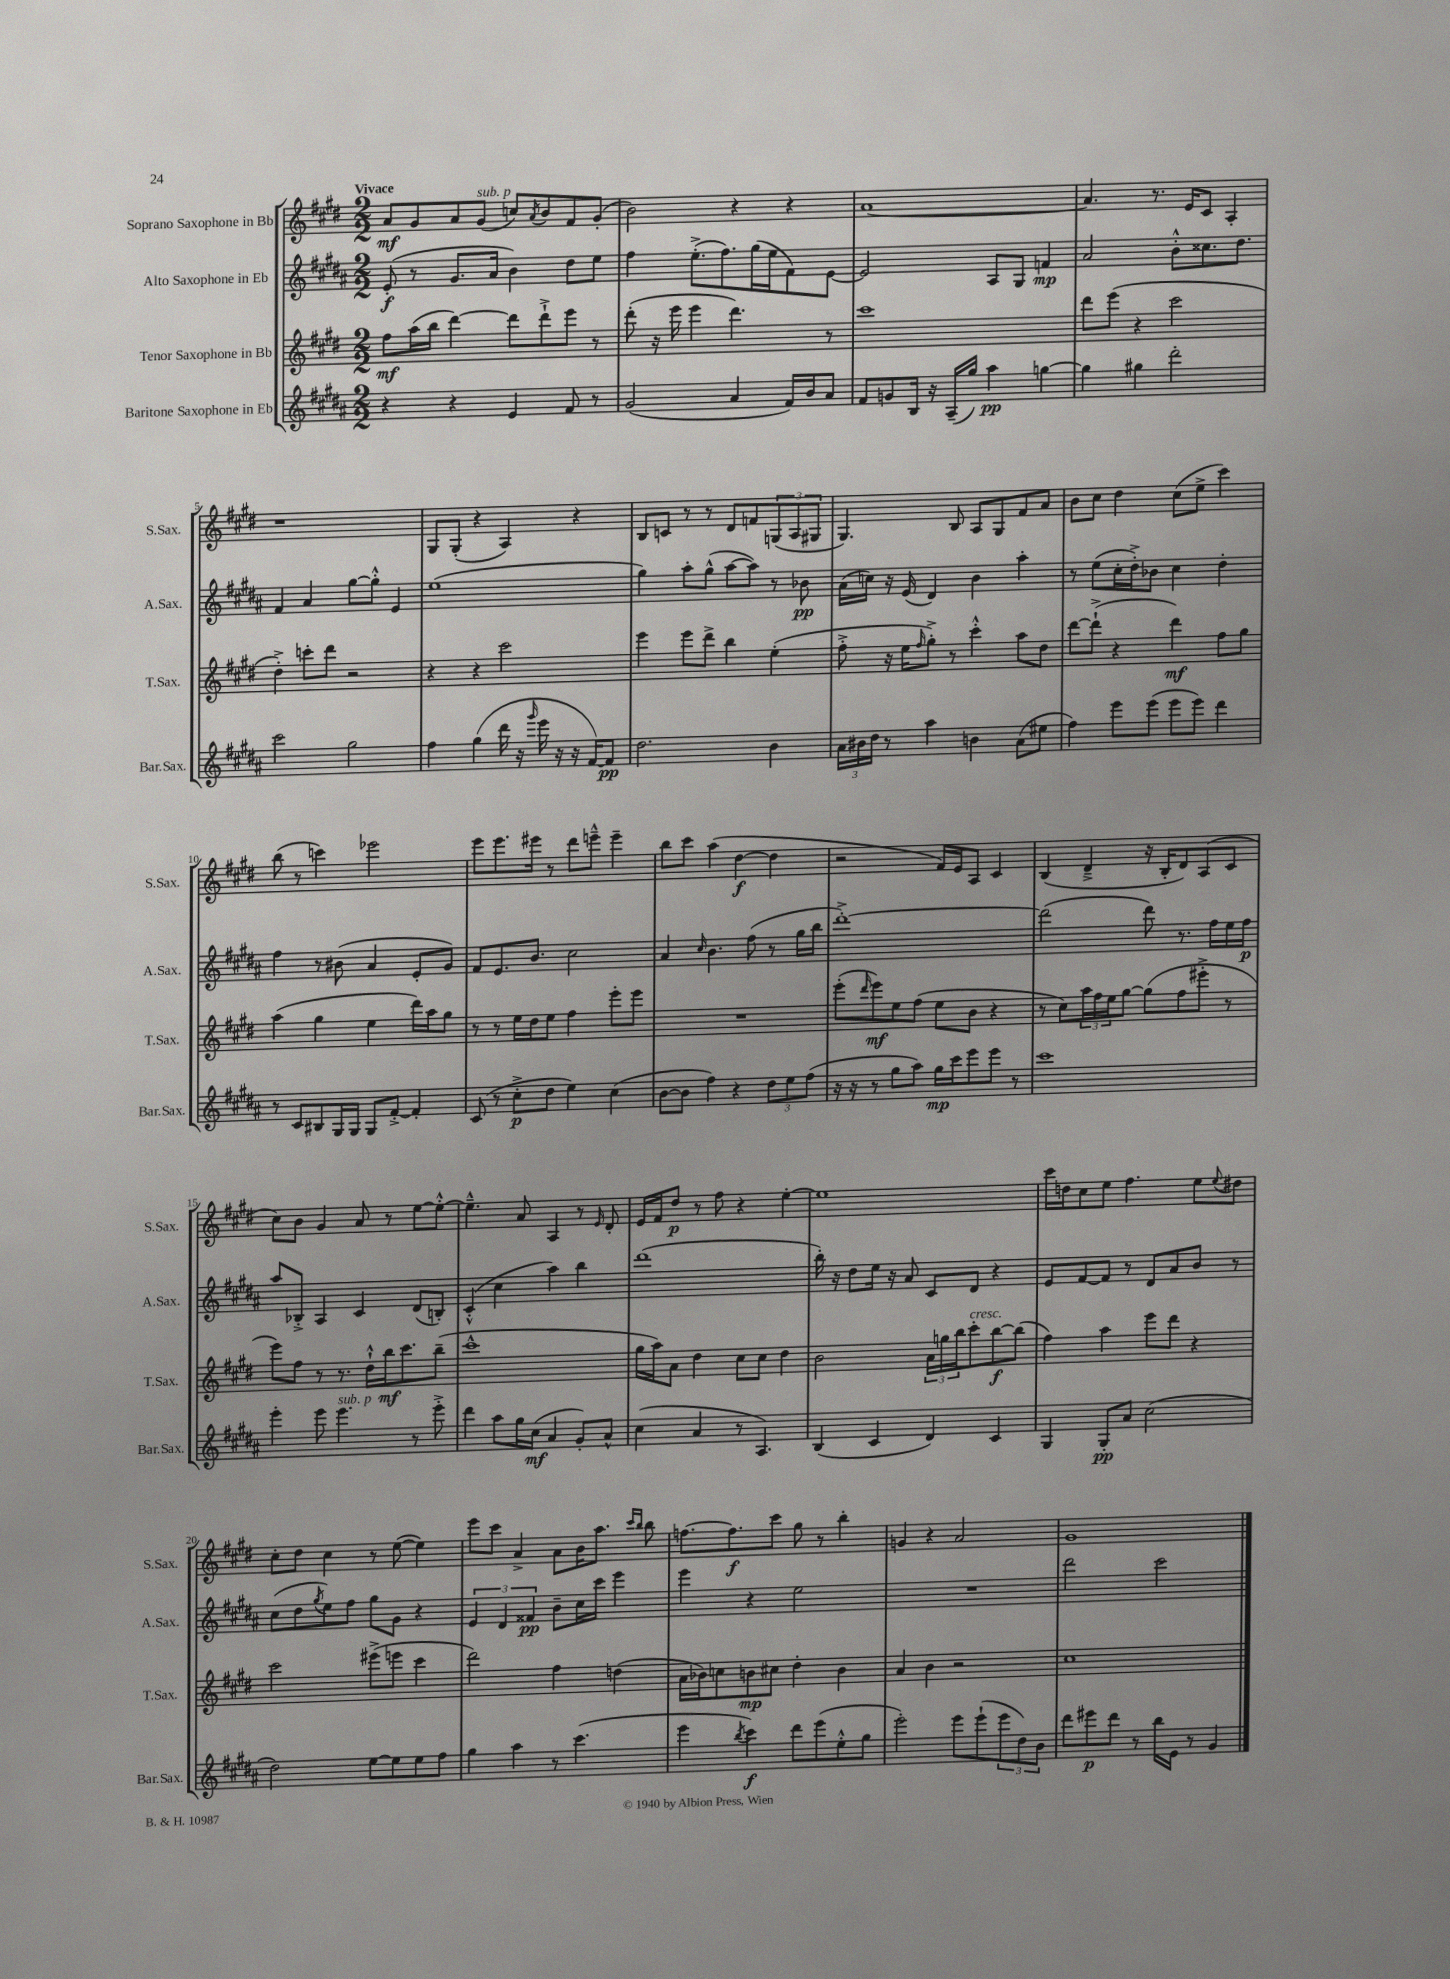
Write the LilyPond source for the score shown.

<<
\new StaffGroup <<
\new Staff = "s0" \with { instrumentName = "Soprano Saxophone in Bb" shortInstrumentName = "S.Sax." } {
    \clef treble \key e \major \numericTimeSignature \time 2/2 \tempo "Vivace"
    a'8\mf gis'8 a'8 gis'8^\markup { \italic "sub. p" }( c''8) \acciaccatura { a'8 } b'8 fis'8 gis'8-.( |
    b'2) r4 r4 |
    a'1~ |
    a'4. r8. e'16 cis'8 a4-. |
    r1 |
    gis8 gis8-.( r4 a4) r4 |
    b8 c'8 r8 r8 dis'8 f'8 \tuplet 3/2 { g8( a8 gis8 } |
    gis4.) b8 a8 gis8 fis'8 a'8 |
    b'8 cis''8 dis''4 cis''8( e''8-> cis'''4) |
    b''8( r8 c'''4) ees'''2 |
    e'''8 e'''8. eis'''16 r8 dis'''8 e'''8---^ e'''4-- |
    b''8 cis'''8 a''4( dis''4~\f dis''4 |
    r2 fis'16) e'16 a8 cis'4 |
    b4( dis'4---> r16 b16-. dis'8) a8( cis'8 |
    cis''8) b'8 gis'4 a'8 r8 e''8~ e''8~-.-^ |
    e''4.---^ a'8 a4 r8 \grace { e'16 } dis'8-. |
    e'16 fis'16 dis''8\p r8 fis''8 r4 e''4~-. |
    e''1 |
    cis'''16 d''16 cis''8 e''8 fis''4. e''8 \appoggiatura { e''8 } dis''8 |
    cis''8-. dis''8 cis''4 r8 e''8~( e''4) |
    e'''8 cis'''8 a'4-> a'8 b'16 a''8. \grace { cis'''16 b''16 } b''8 |
    f''8.~ f''8.\f cis'''8 gis''8 r8 b''4-. |
    g'4 r4 a'2 |
    gis'1 \bar "|." |
}
\new Staff = "s1" \with { instrumentName = "Alto Saxophone in Eb" shortInstrumentName = "A.Sax." } {
    \clef treble \key b \major \numericTimeSignature \time 2/2
    e'8-.\f( r8 gis'8. ais'16 b'4) dis''8 e''8 |
    fis''4 e''8.-.->( fis''8.) gis''16( e''16 fis'8) e'8~ |
    e'2 ais8 gis8 f'4\mp |
    ais'2 b'8-.-^ cisis''8. dis''8. |
    fis'4 ais'4 gis''8~ gis''8-.-^ e'4 |
    e''1( |
    gis''4) ais''8-. gis''8-^( ais''8~ ais''8) r8 bes'8\pp |
    ais'16( c''16) r16 e'16( dis'4) b'4 ais''4-. |
    r8 e''8( cis''16-. dis''16-.->) bes'8 cis''4 dis''4-. |
    fis''4 r8 bis'8( ais'4 e'8-. gis'8) |
    fis'8 e'8. b'8. cis''2 |
    ais'4 \grace { cis''16 } b'4. fis''8( r8 gis''16 b''16 |
    dis'''1~-.->) |
    dis'''2( dis'''8) r8. fis''16 e''16 fis''16\p |
    ais''8 bes8-.-> ais4 cis'4 dis'8( b8-.) |
    cis'4-.-^( cis''4 ais''4) b''4 |
    dis'''1( |
    b''16-.) r16 dis''8 e''16 r16 ais'8 cis'8 dis'8 r4 |
    e'8 fis'8~ fis'8 r8 dis'8 ais'8 b'8 r8 |
    cis''8( dis''8 \acciaccatura { gis''8 } e''8) fis''8 gis''8 gis'8 r4 |
    \tuplet 3/2 { e'4 dis'4 fisis'4\pp } b'8-- cis''16 cis'''16 e'''4 |
    e'''4 r4 e''2 |
    R1 |
    dis'''2 cis'''2 \bar "|." |
}
\new Staff = "s2" \with { instrumentName = "Tenor Saxophone in Bb" shortInstrumentName = "T.Sax." } {
    \clef treble \key e \major \numericTimeSignature \time 2/2
    fis''8\mf a''16( b''16 dis'''4~) dis'''8 dis'''8-!-> e'''8 r8 |
    dis'''8-.( r16 e'''16 e'''4 dis'''4.) r8 |
    cis'''1 |
    dis'''8 e'''8( r4 cis'''2 |
    dis''4-.->) c'''8-. dis'''8 r2 |
    r4 r4 cis'''2 |
    e'''4 e'''8 dis'''8-> b''4 e''4-.( |
    fis''8-.-> r16 e''16 \grace { fis''16 } gis''8-.->) r8 cis'''4-.-^ a''8 dis''8 |
    dis'''8~ dis'''8-!->( r4 dis'''4\mf) fis''8 gis''8 |
    a''4( gis''4 e''4 dis'''16) a''16 gis''8 |
    r8 r8 e''16 dis''16 e''8 fis''4 e'''8-. e'''8 |
    R1 |
    e'''8-.( \grace { dis'''16 } e'''8\mf) e''8 fis''8( e''8 b'8 r4 |
    r8 cis''8) \tuplet 3/2 { a''16 fis''16 e''16 } gis''8~ gis''8( fis''8 eis'''8-.-> r8 |
    e'''8) fis''8 r8 r8. dis''16-!-^ b''16\mf cis'''8. b''8--( |
    cis'''1-^ |
    gis''16 a''16) a'8 dis''4 cis''8 cis''8 dis''4 |
    b'2 \tuplet 3/2 { a'16 g''16 b''16 } cis'''8-.^\markup { \italic "cresc." } b''8~\f b''8( |
    fis''4) a''4 e'''8 dis'''8 r4 |
    cis'''2 eis'''8->( e'''8 cis'''4 |
    dis'''2) fis''4 d''4( |
    a'16 bes'16) c''8 b'8\mp cis''8 dis''4-. b'4 |
    a'4 b'4 r2 |
    cis''1 \bar "|." |
}
\new Staff = "s3" \with { instrumentName = "Baritone Saxophone in Eb" shortInstrumentName = "Bar.Sax." } {
    \clef treble \key b \major \numericTimeSignature \time 2/2
    r4 r4 e'4 fis'8 r8 |
    gis'2( ais'4 fis'16) b'16 ais'8 |
    fis'8 g'8 b16 r16 ais16--( gis''16) ais''4\pp g''4~ |
    g''4 gis''4 dis'''2-. |
    cis'''2 gis''2 |
    fis''4 gis''4( dis'''16 r16 \grace { gis'''16 } e'''16 r16 r16 fis'16~) fis'8\pp |
    dis''2. b'4 |
    \tuplet 3/2 { ais'16 bis'16 dis''16 } r8 ais''4 b'4 ais'8( eis''8 |
    fis''4) e'''8 e'''8( e'''8 e'''8) dis'''4 |
    r8 cis'8 bis8 gis16 gis16 gis8 fis'8~-.-> fis'4-. |
    cis'8( r8 cis''8-.->\p dis''8 e''4) cis''4( |
    b'8~ b'8 fis''4) r4 \tuplet 3/2 { dis''8 e''8 fis''8( } |
    r16 r16 r8 gis''8 ais''8) gis''16\mp cis'''16 e'''8 e'''8 r8 |
    cis'''1 |
    e'''4-. e'''8 e'''4.^\markup { \italic "sub. p" } r8 e'''8-.-> |
    dis'''4 ais''8 gis''16 cis''16\mf( ais'4 gis'8-.) ais'8-^ |
    cis''4( ais'4 r8 ais4.) |
    b4( cis'4 dis'4) cis'4 |
    gis4 gis8-.\pp ais'8 cis''2( |
    dis''2) e''8~ e''8 e''8 fis''8 |
    gis''4 ais''4 r8 cis'''4.( |
    e'''4 \acciaccatura { b''8 } cis'''4\f) dis'''8 e'''8( e''8-.-^ gis''8 |
    e'''2-.) e'''8 e'''8-!( \tuplet 3/2 { e'''8 dis''8) b'8 } |
    dis'''8 eis'''8\p dis'''8 r8 b''16 e'16 r8 gis'4 \bar "|." |
}
>>
>>
